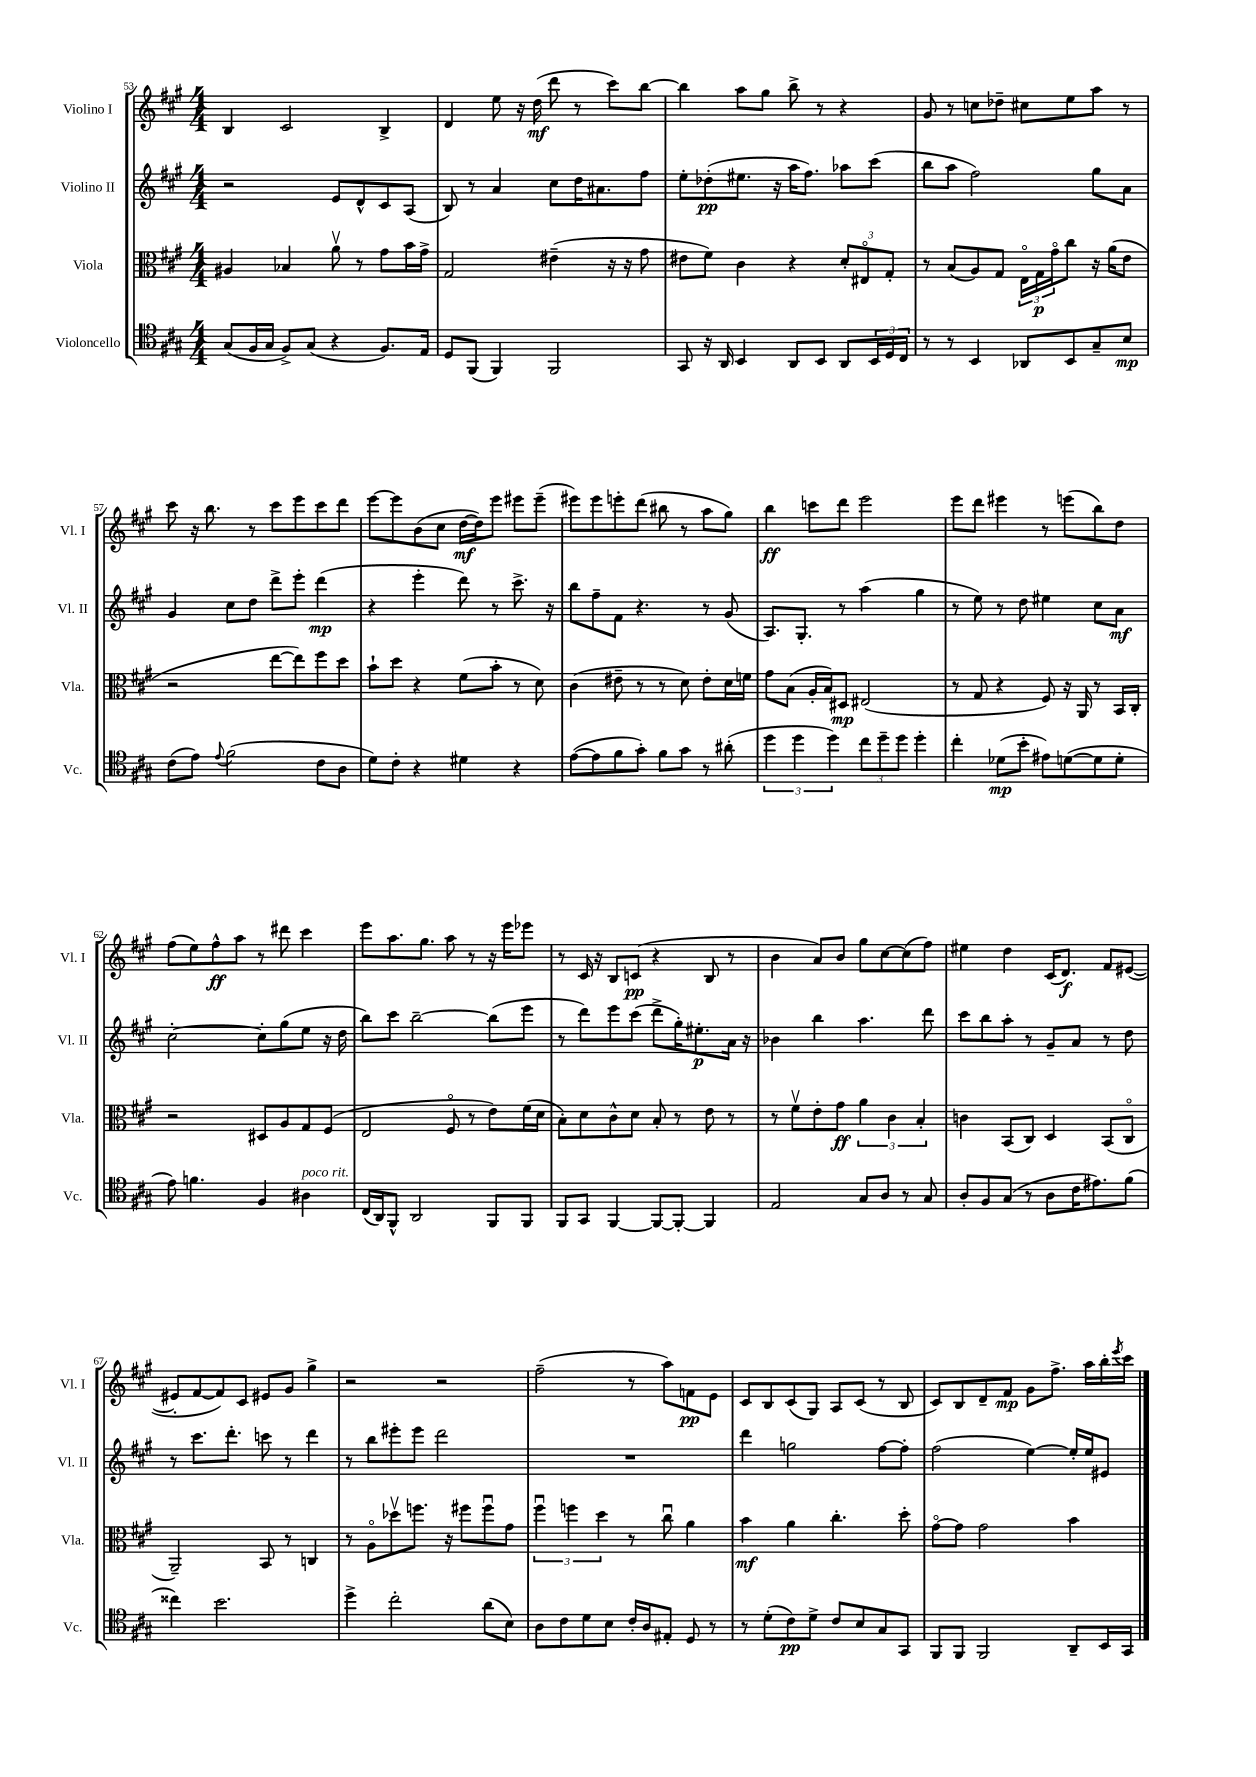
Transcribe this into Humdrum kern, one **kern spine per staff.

**kern	**kern	**kern	**kern
*staff4	*staff3	*staff2	*staff1
*clefC4	*clefC3	*clefG2	*clefG2
*k[f#c#g#]	*k[f#c#g#]	*k[f#c#g#]	*k[f#c#g#]
*M4/4	*M4/4	*M4/4	*M4/4
(8G#/L	4A#/	2r	4B/
16F#/L	.	.	.
16G#/JJ	.	.	.
8F#^/L)	4B-/	.	2c#/
(8G#/J	.	.	.
4r	8av\	8e/L	.
.	8r	8d^^/	.
8.F#/L)	8g#\L	8c#/	4B^/
.	16b\L	(8A/J	.
16E/Jk	16g#^\JJ	.	.
=	=	=	=
8D/L	2G#/	8B/)	4d/
(8FF#/J	.	8r	.
4FF#/)	.	4a/	8ee\
.	.	.	16r
.	.	.	(16dd\
2FF#/	(4e#~\	8cc#\L	8ddd\
.	.	16dd\K	8r
.	.	8.a#\	.
.	16r	.	8ccc#\L)
.	16r	.	.
.	8g#\	8ff#\J	[8bb\J
=	=	=	=
8GG#/	8e#\L	8ee'\L	4bb\]
16r	8f#\J)	(8dd-'\	.
16AA/	.	.	.
4BB/	4c#\	8.ee#\J	8aa\L
.	.	.	8gg#\J
.	.	16r	.
8AA/L	4r	16aa\LK	8bb^\
.	.	8.ff#\J)	.
8BB/J	.	.	8r
8AA/L	12d'/L	8aa-\L	4r
.	12E#o/	.	.
24BB/L	.	(8ccc#\J	.
24D/	12G#'/J	.	.
24C#/JJ	.	.	.
=	=	=	=
8r	8r	8bb\L	8g#/
8r	(8B/L	8aa\J	8r
4BB/	8A/)	2ff#\)	8cc\L
.	8G#/J	.	8dd-~\J
8AA-/L	24Eo\LL	.	8cc#\L
.	24G#\	.	.
.	24g#o\J	.	.
8BB/	8cc#\J	.	8ee\
8G#~/	16r	8gg#\L	8aa\J
.	(16a\LK	.	.
8B/J	8e\J	8a\J	8r
=	=	=	=
(8c#\L	2r	4g#/	8ccc#\
8e\J)	.	.	16r
.	.	.	8.bb\
8qqe/	.	.	.
(2f#\	.	8cc#\L	.
.	.	8dd\J	8r
.	[8ee\L	8ddd^\L	8ccc#\L
.	8ee\])	8eee'\J	8eee\
8c#\L	8ff#\	(4ddd\	8ccc#\
8A\J	8dd\J	.	8ddd\J
=	=	=	=
8d\L)	8b`\L	4r	[8eee\L
8c#'\J	8dd\J	.	8eee\]
4r	4r	4eee'\	(8b\
.	.	.	8cc#\J
4d#\	(8f#\L	8ddd\)	[16dd\LL
.	.	.	16dd\]J)
.	8b'\J	8r	8eee\J
4r	8r	8.ccc#^\	8eee#\L
.	8d\)	.	(8eee#~\J
.	.	16r	.
=	=	=	=
([8e\L	(4c#\	8bb\L	8eee#\L)
8e\]	.	8ff#~\	8eee#\
8f#\	8e#~\	8f#\J	8eee'\
8g#'\J)	8r	4.r	(8ddd\J
8f#\L	8r	.	8bb#\
8g#\J	8d\)	.	8r
8r	8e#'\L	8r	8aa\L
(8a#'\	16d\L	(8g#/	8gg#\J)
.	16f\JJ	.	.
=	=	=	=
6dd\	8g#\L	8.A/L)	4bb\
.	(8B\J	.	.
6dd\	.	.	.
.	.	8.G#'/J	.
.	16A'/LL	.	8ccc\L
.	16B/J)	.	.
6dd\)	.	.	.
.	8D#/J	8r	8ddd\J
12cc#\L	(2E#/	(4aa\	2eee\
12dd~\	.	.	.
12dd\J	.	.	.
4dd'\	.	4gg#\	.
=	=	=	=
4cc#'\	8r	8r	8eee\L
.	8G#/	8ee\)	8ddd\J
(8d-\L	4r	8r	4eee#\
8b'\J	.	8dd\	.
8e#\L)	8F#/)	4ee#\	8r
([8d\	16r	.	(8eee\L
.	16AA/	.	.
8d\]	8r	8cc#\L	8bb\)
8d'\J	16BB/LL	8a\J	8dd\J
.	16C#'/JJ	.	.
=	=	=	=
8e\)	2r	[2cc#'\	(8ff#\L
4.f\	.	.	8ee\)
.	.	.	8ff#^^\
.	.	.	8aa\J
4F#/	8D#/L	8cc#'\]L	8r
.	8A/	(8gg#\	8ddd#\
4A#\	8G#/	8ee\J	4ccc#\
.	(8F#/J	16r	.
.	.	16dd\	.
=	=	=	=
(16C#/LL	2E/	8bb\L)	8eee\L
16AA/J)	.	.	.
8FF#^^/J	.	8ccc#\J	8.aa\
2AA/	.	[2bb~\	.
.	.	.	8.gg#\J
.	8F#o/	.	8aa\
.	8r	.	8r
8FF#/L	8e\L)	(8bb\]L	16r
.	.	.	16eee\LK
8FF#/J	(16f#\L	8eee\J	8eee-\J
.	16d\JJ	.	.
=	=	=	=
8FF#/L	8B'\L)	8r	8r
8GG#/J	8d\	8ddd\L)	16c#/
.	.	.	16r
[4FF#/	8c#^^\	8eee\	8B/L
.	8d\J	(8ccc#\J	(8c/J
8FF#/_L	8B'/	8ddd^\L	4r
8FF#'/_J	8r	16gg#'\K)	.
.	.	8.ee#'\	.
4FF#/]	8e\	.	8B/
.	8r	16a\Jk	8r
.	.	16r	.
=	=	=	=
2E/	8r	4b-\	4b\
.	8f#v\L	.	.
.	8e'\	4bb\	8a/L)
.	8g#\J	.	8b/J
8G#/L	6a\	4.aa\	8gg#\L
8A/J	.	.	[8cc#\
.	6c#\	.	.
8r	.	.	(8cc#\]
.	6B'/	.	.
8G#/	.	8ddd\	8ff#\J)
=	=	=	=
8A'/L	4c\	8ccc#\L	4ee#\
8F#/	.	8bb\	.
(8G#/J	(8BB/L	8aa'\J	4dd\
8r	8C#/J)	8r	.
8A\L	4D/	8g#~/L	(16c#/LK
.	.	.	8.d/J)
16c#\K	.	8a/J	.
8.e#\)	.	.	.
.	(8BB/L	8r	8f#/L
(8f#\J	8C#o/J	8dd\	([8e#/J
=	=	=	=
4cc##\)	2AA~/)	8r	8e#'/]L
.	.	8.ccc#\L	[8f#/
2.b\	.	.	8f#/])
.	.	8.ddd'\J	.
.	.	.	8c#/J
.	8BB/	8ccc\	8e#/L
.	8r	8r	8g#/J
.	4C/	4ddd\	4gg#^\
=	=	=	=
4dd^\	8r	8r	2r
.	8Ao\L	8bb\L	.
2cc#'\	8dd-v\	8eee#'\	.
.	8.ff\J	8eee#\J	.
.	.	2ddd\	2r
.	16r	.	.
.	8ff#\L	.	.
(8a\L	8ff#u\	.	.
8B\J)	8g#\J	.	.
=	=	=	=
8A\L	6ff#u\	1r	(2ff#~\
8c#\	.	.	.
.	6ff\	.	.
8d\	.	.	.
.	6dd\	.	.
8B\J	.	.	.
16c#'/LL	8r	.	8r
16A/J	.	.	.
8E#'/J	8cc#u\	.	8aa\L)
8D/	4a\	.	8f\
8r	.	.	8e\J
=	=	=	=
8r	4b\	4ddd\	8c#/L
(8d'\L	.	.	8B/
8c#\)	4a\	2gg\	(8c#/
8d^\J	.	.	8G#/J)
8c#/L	4.cc#'\	.	8A/L
8B/	.	.	(8c#/J
8G#/	.	[8ff#\L	8r
8GG#/J	8dd'\	8ff#'\]J	8B/
=	=	=	=
8FF#/L	[8g#o\L	(2ff#\	8c#/L)
8FF#/J	8g#\]J	.	8B/
2FF#/	2g#\	.	8d~/
.	.	.	8f#/J
.	.	[4ee\)	8g#\L
.	.	.	8.ff#^\J
8AA~/L	4b\	16ee'/]LL	.
.	.	16ee/J	16aa\LL
16BB/L	.	8e#/J	16bb'\
.	.	.	8qeee/
16GG#/JJ	.	.	16ccc#\JJ
==	==	==	==
*-	*-	*-	*-
